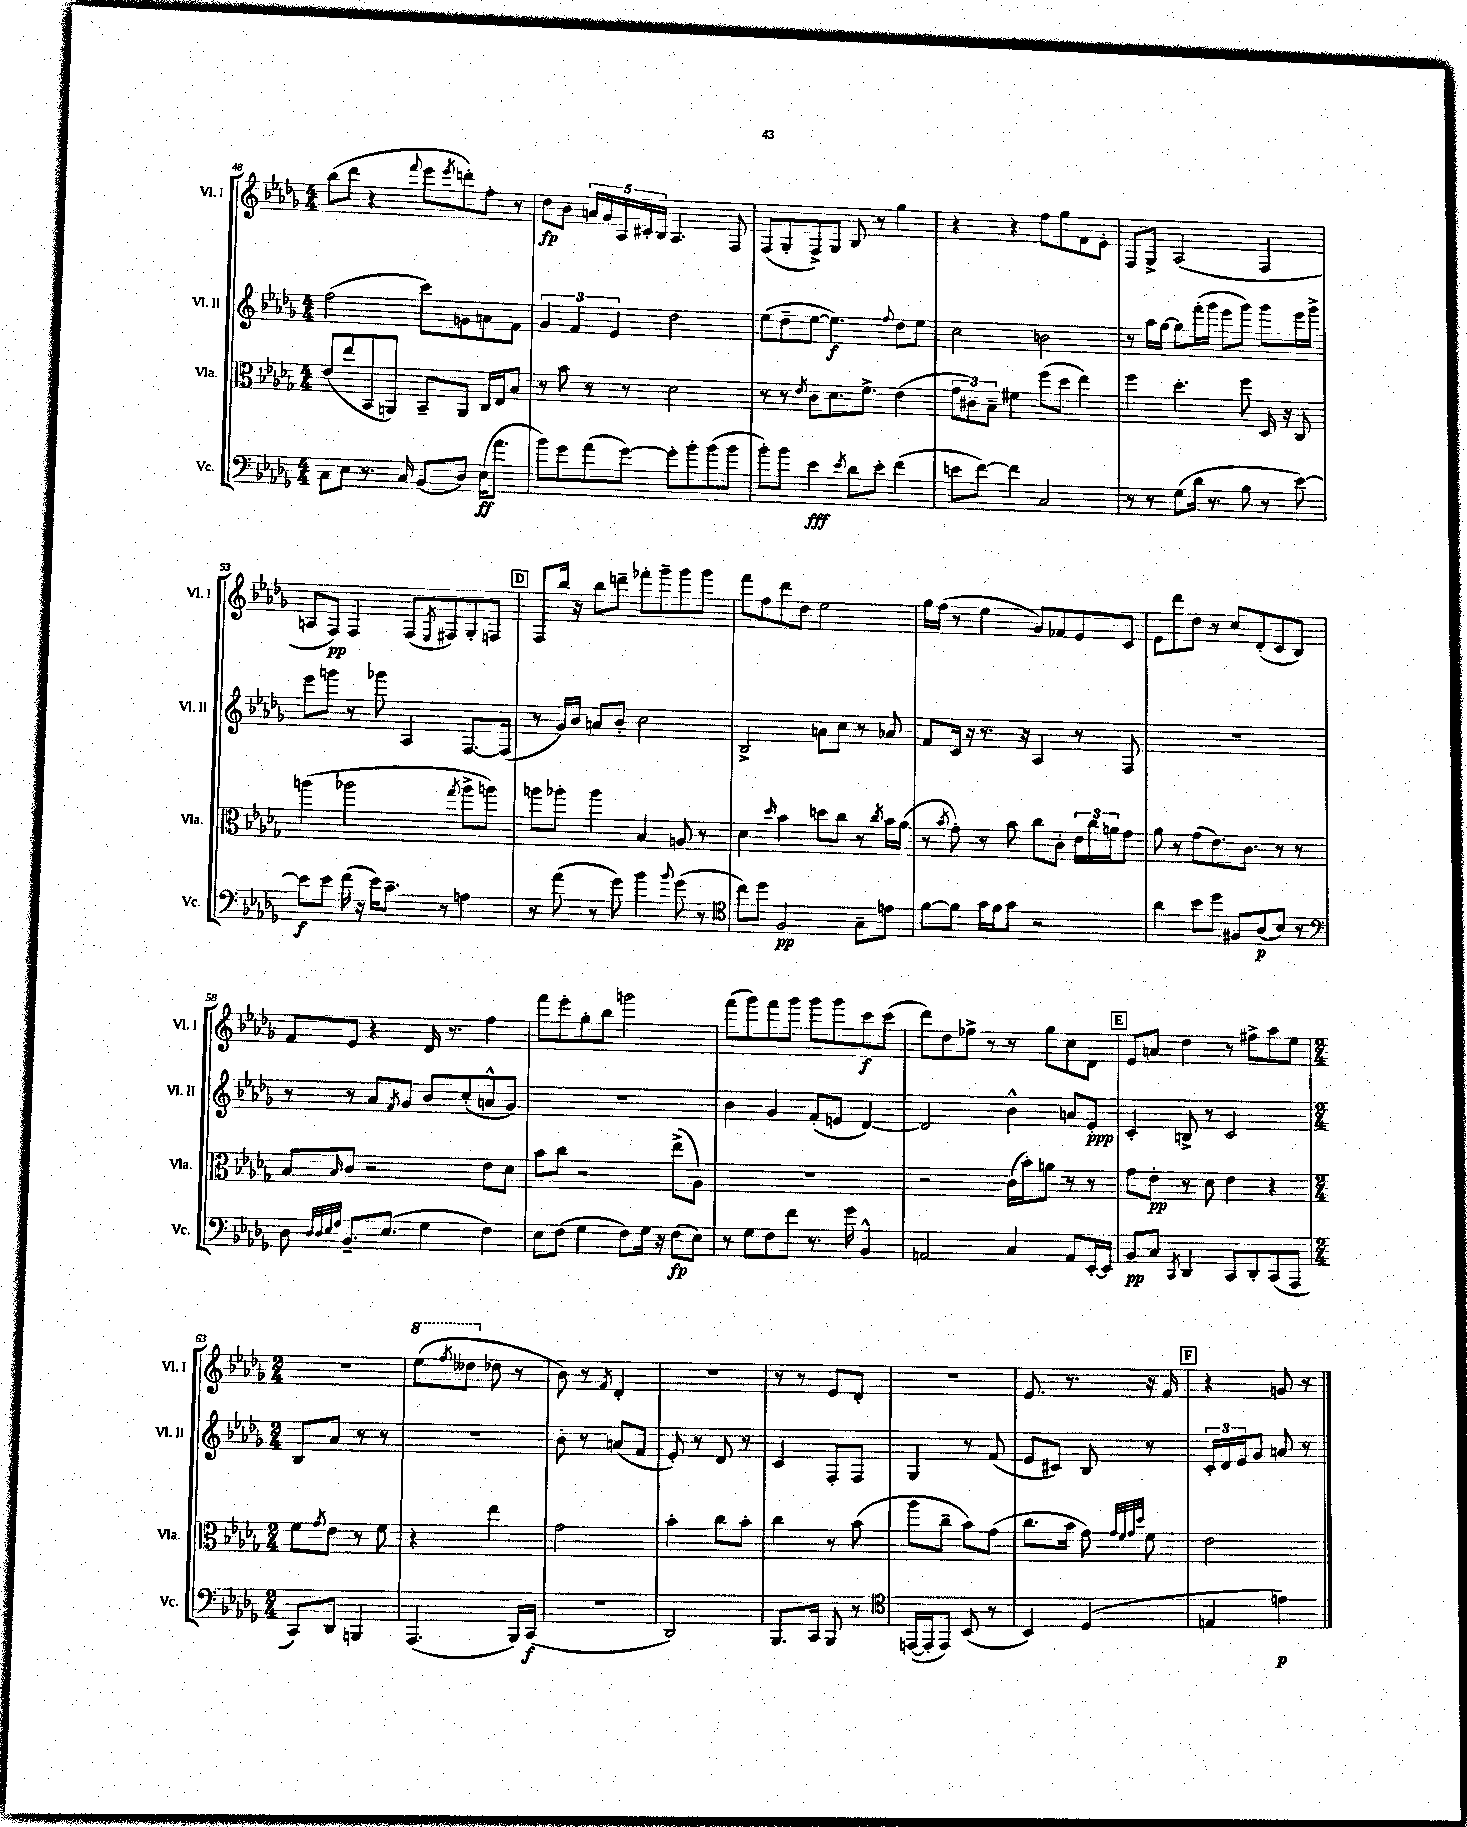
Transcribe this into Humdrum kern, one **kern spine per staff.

**kern	**dynam	**kern	**dynam	**kern	**dynam	**kern	**dynam
*part4	*part4	*part3	*part3	*part2	*part2	*part1	*part1
*staff4	*staff4	*staff3	*staff3	*staff2	*staff2	*staff1	*staff1
*I"Vc.	*	*I"Vla.	*	*I"Vl. II	*	*I"Vl. I	*
*I'Vc.	*	*I'Vla.	*	*I'Vl. II	*	*I'Vl. I	*
*clefF4	*	*clefC3	*	*clefG2	*	*clefG2	*
*k[b-e-a-d-g-]	*	*k[b-e-a-d-g-]	*	*k[b-e-a-d-g-]	*	*k[b-e-a-d-g-]	*
*M4/4	*	*M4/4	*	*M4/4	*	*M4/4	*
=48	=48	=48	=48	=48	=48	=48	=48
8C\L	.	(8e-/L	.	(2ff\	.	(8bb-\L	.
8E-\J	.	8ee-/	.	.	.	8ddd-\J	.
8.r	.	8BB-/	.	.	.	4r	.
.	.	8AAn/J)	.	.	.	.	.
16C/	.	.	.	.	.	.	.
.	.	.	.	.	.	8qqfff/	.
(8BB-/L	.	8BB-~/L	.	8ccc\L)	.	8eee-\L	.
.	.	.	.	.	.	8qeee-/	.
8D-/J)	.	8AA/J	.	8gn\	.	8dddn'\)	.
(16E-\KL	ff	16C/LL	.	8an\	.	8ff'\J	.
8.a-\J	.	16E-/J	.	.	.	.	.
.	.	8B-/J	.	8f\J	.	8r	.
=49	=49	=49	=49	=49	=49	=49	=49
8b-\L)	.	8r	.	6g-/	.	8dd-\L	fp
8g-\	.	8b-\	.	.	.	8b-\J	.
.	.	.	.	6f/	.	.	.
(8a-\	.	8r	.	.	.	20an/LL	.
.	.	.	.	.	.	20g-/	.
.	.	.	.	6e-/	.	.	.
.	.	.	.	.	.	20A-/	.
[8g-\J)	.	8r	.	.	.	.	.
.	.	.	.	.	.	20c#X'/	.
.	.	.	.	.	.	20B-/JJ	.
8g-'\L]	.	2d-\	.	2dd-\	.	4.A-/	.
8b-'\	.	.	.	.	.	.	.
(8b-\	.	.	.	.	.	.	.
8b-\J	.	.	.	.	.	8F/	.
=50	=50	=50	=50	=50	=50	=50	=50
8b-'\L)	.	8r	.	(8ee-\L	.	(8F/L	.
8b-\J	.	8r	.	8dd-~\	.	8G-'/	.
.	.	8qe-/	.	.	.	.	.
4e-\	fff	8c\L	.	[8ee-\J	.	8F^/)	.
.	.	8.d-\	.	4.ee-\])	f	8G-/J	.
8qe-/	.	.	.	.	.	.	.
8d-\L	.	.	.	.	.	8B-/	.
.	.	8.f^\J	.	.	.	.	.
8e-'\J	.	.	.	.	.	8r	.
.	.	.	.	8qqff/	.	.	.
(4f\	.	(4e-\	.	8dd-\L	.	4gg-\	.
.	.	.	.	8ee-\J	.	.	.
=51	=51	=51	=51	=51	=51	=51	=51
8en\L	.	12g-\L	.	2cc\	.	4r	.
.	.	12c#X\)	.	.	.	.	.
[8f\J)	.	.	.	.	.	.	.
.	.	12B-~\J	.	.	.	.	.
4f\]	.	4f#X\	.	.	.	4r	.
2C/	.	(8ff\L	.	2bn\	.	8ff\L	.
.	.	8dd-\J	.	.	.	8gg-\	.
.	.	4ee-\)	.	.	.	8f\	.
.	.	.	.	.	.	8e-'\J	.
=52	=52	=52	=52	=52	=52	=52	=52
8r	.	4ff\	.	8r	.	8F/L	.
8r	.	.	.	16aa-\LL	.	8G-^/J	.
.	.	.	.	[16gg-\JJ	.	.	.
(8G-\L	.	4.dd-'\	.	8gg-\L]	.	(2A-/	.
16d-\Jk	.	.	.	(16fff'\L	.	.	.
8.r	.	.	.	16ggg-\JJ	.	.	.
.	.	.	.	8eee-\L	.	.	.
8B-\	.	8ff\	.	8ggg-\J)	.	.	.
8r	.	16D-/	.	8ggg-\L	.	4F/	.
.	.	16r	.	.	.	.	.
[8e-\)	.	8C/	.	16eee-\L	.	.	.
.	.	.	.	16ggg-^\JJ	.	.	.
!!LO:LB:g=z
=53	=53	=53	=53	=53	=53	=53	=53
8e-\L]	f	(4aan\	.	8eee-\L	.	8An/L	.
8e-\J	.	.	.	8gggn\J	.	8F/J)	pp
(16f\	.	2aa-X\	.	8r	.	4F/	.
16r	.	.	.	.	.	.	.
16e-\KL)	.	.	.	8ggg-X\	.	.	.
8.c~\J	.	.	.	.	.	.	.
.	.	.	.	4A-/	.	(8F/L	.
.	.	.	.	.	.	8qE-/	.
8r	.	.	.	.	.	8F#X/)	.
.	.	8qgg-/	.	.	.	.	.
4An\	.	8aa-^\L	.	[8.F/L	.	8G-'/	.
.	.	8aan\J)	.	.	.	8Fn/J	.
.	.	.	.	(16F/Jk]	.	.	.
!!LO:REH:place=s1:t=D
=54	=54	=54	=54	=54	=54	=54	=54
8r	.	8aan\L	.	8r	.	8F/L	.
(8a-\	.	8aa-X'\J	.	16g-/LL)	.	16bb-/Jk	.
.	.	.	.	16b-/JJ	.	16r	.
8r	.	4aa-\	.	8an/L	.	8bb-\L	.
8g-\)	.	.	.	8b-'/J	.	8dddn~\J	.
4b-\	.	4B-/	.	2cc\	.	8fff-X'\L	.
.	.	.	.	.	.	8ggg-~\	.
8qqb-/	.	.	.	.	.	.	.
(8g-\	.	8An/	.	.	.	8ggg-\	.
8r	.	8r	.	.	.	8ggg-\J	.
=55	=55	=55	=55	=55	=55	=55	=55
*clefC4	*	*	*	*	*	*	*
8cc\L)	.	4d-\	.	2B-^/	.	8fff\L	.
8dd-\J	.	.	.	.	.	8ff\	.
.	.	16qqdd-/	.	.	.	.	.
2F/	pp	4b-\	.	.	.	8ddd-\	.
.	.	.	.	.	.	8dd-\J	.
.	.	8ddn\L	.	8an\L	.	2ee-\	.
.	.	8cc\J	.	8cc\J	.	.	.
8G-~\L	.	8r	.	8r	.	.	.
.	.	8qcc/	.	.	.	.	.
8en\J	.	16b-\LL	.	8a-X/	.	.	.
.	.	(16a-\JJ	.	.	.	.	.
=56	=56	=56	=56	=56	=56	=56	=56
[8f\L	.	8r	.	8f/L	.	16gg-\LL	.
.	.	.	.	.	.	(16ff\JJ	.
.	.	8qb-/	.	.	.	.	.
8f\J]	.	8g-'\)	.	16c/Jk	.	8r	.
.	.	.	.	16r	.	.	.
16g-\LL	.	8r	.	8.r	.	4ee-\	.
16f\J	.	.	.	.	.	.	.
8g-\J	.	8b-\	.	.	.	.	.
.	.	.	.	16r	.	.	.
2r	.	8cc\L	.	4A-/	.	8g-/L)	.
.	.	8c'\J	.	.	.	8f-X/	.
.	.	24e-\LL	.	8r	.	8e-/	.
.	.	24cc\	.	.	.	.	.
.	.	24an\J	.	.	.	.	.
.	.	8g-\J	.	8F/	.	8c/J	.
=57	=57	=57	=57	=57	=57	=57	=57
4a-\	.	8a-\	.	1r	.	8e-\L	.
.	.	8r	.	.	.	8ddd-\	.
8b-\L	.	(8g-\L	.	.	.	8dd-\J	.
8dd-\J	.	8.e-\)	.	.	.	8r	.
8F#X/L	.	.	.	.	.	8cc/L	.
.	.	8.c\J	.	.	.	.	.
(8A-/	p	.	.	.	.	(8d-'/	.
8B-/J)	.	8r	.	.	.	8c/	.
8r	.	8r	.	.	.	8B-/J)	.
!!LO:LB:g=z
=58	=58	=58	=58	=58	=58	=58	=58
*clefF4	*	*	*	*	*	*	*
8D-\	.	8B-/L	.	8r	.	8f/L	.
32qqD-/LLL	.	.	.	.	.	.	.
32qqD-/	.	.	.	.	.	.	.
32qqE-/	.	.	.	.	.	.	.
32qqG-/JJJ	.	16qqB-/	.	.	.	.	.
8.BB-~/L	.	8c/J	.	8r	.	8e-/J	.
.	.	2r	.	8a-/L	.	4r	.
(8.E-/J	.	.	.	.	.	.	.
.	.	.	.	8qf/	.	.	.
.	.	.	.	8g-/J	.	.	.
4G-\	.	.	.	8b-/L	.	16d-/	.
.	.	.	.	.	.	8.r	.
.	.	.	.	(8cc'/	.	.	.
4F\)	.	8e-\L	.	8an^^/	.	4ff\	.
.	.	8d-\J	.	8g-/J)	.	.	.
=59	=59	=59	=59	=59	=59	=59	=59
8E-\L	.	8b-\L	.	1r	.	8fff\L	.
(8F\J	.	8cc\J	.	.	.	8eee-'\	.
4G-\	.	2r	.	.	.	8gg-'\	.
.	.	.	.	.	.	8bb-\J	.
8F\L)	.	.	.	.	.	2gggn\	.
16G-\Jk	.	.	.	.	.	.	.
16r	.	.	.	.	.	.	.
(8F\L	fp	(8ee-^\L	.	.	.	.	.
8E-\J)	.	8A-\J)	.	.	.	.	.
=60	=60	=60	=60	=60	=60	=60	=60
8r	.	1r	.	4b-\	.	(8fff\L	.
8G-\L	.	.	.	.	.	8ggg-\)	.
8F\	.	.	.	4g-/	.	8fff\	.
8f\J	.	.	.	.	.	8ggg-\J	.
8.r	.	.	.	(8f'/L	.	8ggg-\L	.
.	.	.	.	8en/J	.	8ggg-\	.
16g-\	.	.	.	.	.	.	.
4BB-^^/	.	.	.	[4d-/)	.	8ccc\	f
.	.	.	.	.	.	(8ccc\J	.
=61	=61	=61	=61	=61	=61	=61	=61
2AAn/	.	2r	.	2d-/]	.	8ddd-\L)	.
.	.	.	.	.	.	8dd-\	.
.	.	.	.	.	.	8ff-X^\J	.
.	.	.	.	.	.	8r	.
4C/	.	(16c\LL	.	4b-^^\	.	8r	.
.	.	16b-'\J)	.	.	.	.	.
.	.	8an\J	.	.	.	8gg-\L	.
8AA/L	.	8r	.	8an/L	.	8cc\	.
[16EE-'/L	.	8r	.	8e-'/J	ppp	8d-\J	.
16EE-/JJ]	.	.	.	.	.	.	.
!!LO:REH:place=s1:t=E
=62	=62	=62	=62	=62	=62	=62	=62
8BB-/L	pp	8g-\L	.	4c'/	.	8e-/L	.
8C/J	.	8e-'\J	pp	.	.	8an/J	.
8qCC/	.	.	.	.	.	.	.
4DD-/	.	8r	.	8Bn^/	.	4dd-\	.
.	.	8d-\	.	8r	.	.	.
8CC/L	.	4e-\	.	2c/	.	8r	.
8DD-'/	.	.	.	.	.	8ff#X^\L	.
(8CC/	.	4r	.	.	.	8aa-\	.
8AAA-/J	.	.	.	.	.	8ee-\J	.
!!LO:LB:g=z
=63	=63	=63	=63	=63	=63	=63	=63
*M2/4	*	*M2/4	*	*M2/4	*	*M2/4	*
8CC/L)	.	8f\L	.	8B-/L	.	2r	.
.	.	8qg-/	.	.	.	.	.
8DD-/J	.	8e-\J	.	8a-/J	.	.	.
4BBBn/	.	8r	.	8r	.	.	.
.	.	8f\	.	8r	.	.	.
=64	=64	=64	=64	=64	=64	=64	=64
*	*	*	*	*	*	*8va	*
(4.AAA-/	.	4r	.	2r	.	(8eee-\L	.
.	.	.	.	.	.	8qfff/	.
.	.	.	.	.	.	8ddd--X\J	.
*	*	*	*	*	*	*X8va	*
.	.	4ee-\	.	.	.	8dd-X\	.
16BBB-/LL)	.	.	.	.	.	8r	.
(16CC/JJ	f	.	.	.	.	.	.
=65	=65	=65	=65	=65	=65	=65	=65
2r	.	2g-\	.	8b-'\	.	8b-\)	.
.	.	.	.	8r	.	8r	.
.	.	.	.	.	.	8qf/	.
.	.	.	.	(8an/L	.	4d-'/	.
.	.	.	.	8f/J	.	.	.
=66	=66	=66	=66	=66	=66	=66	=66
2DD-/)	.	4b-'\	.	8e-'/)	.	2r	.
.	.	.	.	8r	.	.	.
.	.	8cc\L	.	8d-/	.	.	.
.	.	8b-'\J	.	8r	.	.	.
=67	=67	=67	=67	=67	=67	=67	=67
8.BBB-/L	.	4cc\	.	4c/	.	8r	.
.	.	.	.	.	.	8r	.
16CC/Jk	.	.	.	.	.	.	.
8BBB-/	.	8r	.	8F'/L	.	8e-/L	.
8r	.	(8b-\	.	8F/J	.	8d-'/J	.
=68	=68	=68	=68	=68	=68	=68	=68
*clefC4	*	*	*	*	*	*	*
([16EEn/LL	.	8aa-\L	.	4G-/	.	2r	.
16EE'/J]	.	.	.	.	.	.	.
8EE/J)	.	8cc~\J	.	.	.	.	.
(8BB-/	.	8b-\L)	.	8r	.	.	.
8r	.	(8g-\J	.	(8f/	.	.	.
=69	=69	=69	=69	=69	=69	=69	=69
4BB-/)	.	8.cc\L	.	8e-/L	.	8.e-/	.
.	.	.	.	8c#X/J)	.	.	.
.	.	16b-\Jk	.	.	.	8.r	.
(4D-/	.	8g-\)	.	8B-/	.	.	.
.	.	32qqg-/LLL	.	.	.	.	.
.	.	32qqf/	.	.	.	.	.
.	.	32qqg-/	.	.	.	.	.
.	.	32qqdd-/JJJ	.	.	.	.	.
.	.	8f\	.	8r	.	16r	.
.	.	.	.	.	.	16f/	.
!!LO:REH:place=s1:t=F
=70	=70	=70	=70	=70	=70	=70	=70
4En/	.	2e-\	.	24c'/LL	.	4r	.
.	.	.	.	24d-/	.	.	.
.	.	.	.	24e-/J	.	.	.
.	.	.	.	8g-/J	.	.	.
4en\)	p	.	.	8an/	.	8gn/	.
.	.	.	.	8r	.	8r	.
==	==	==	==	==	==	==	==
*-	*-	*-	*-	*-	*-	*-	*-
